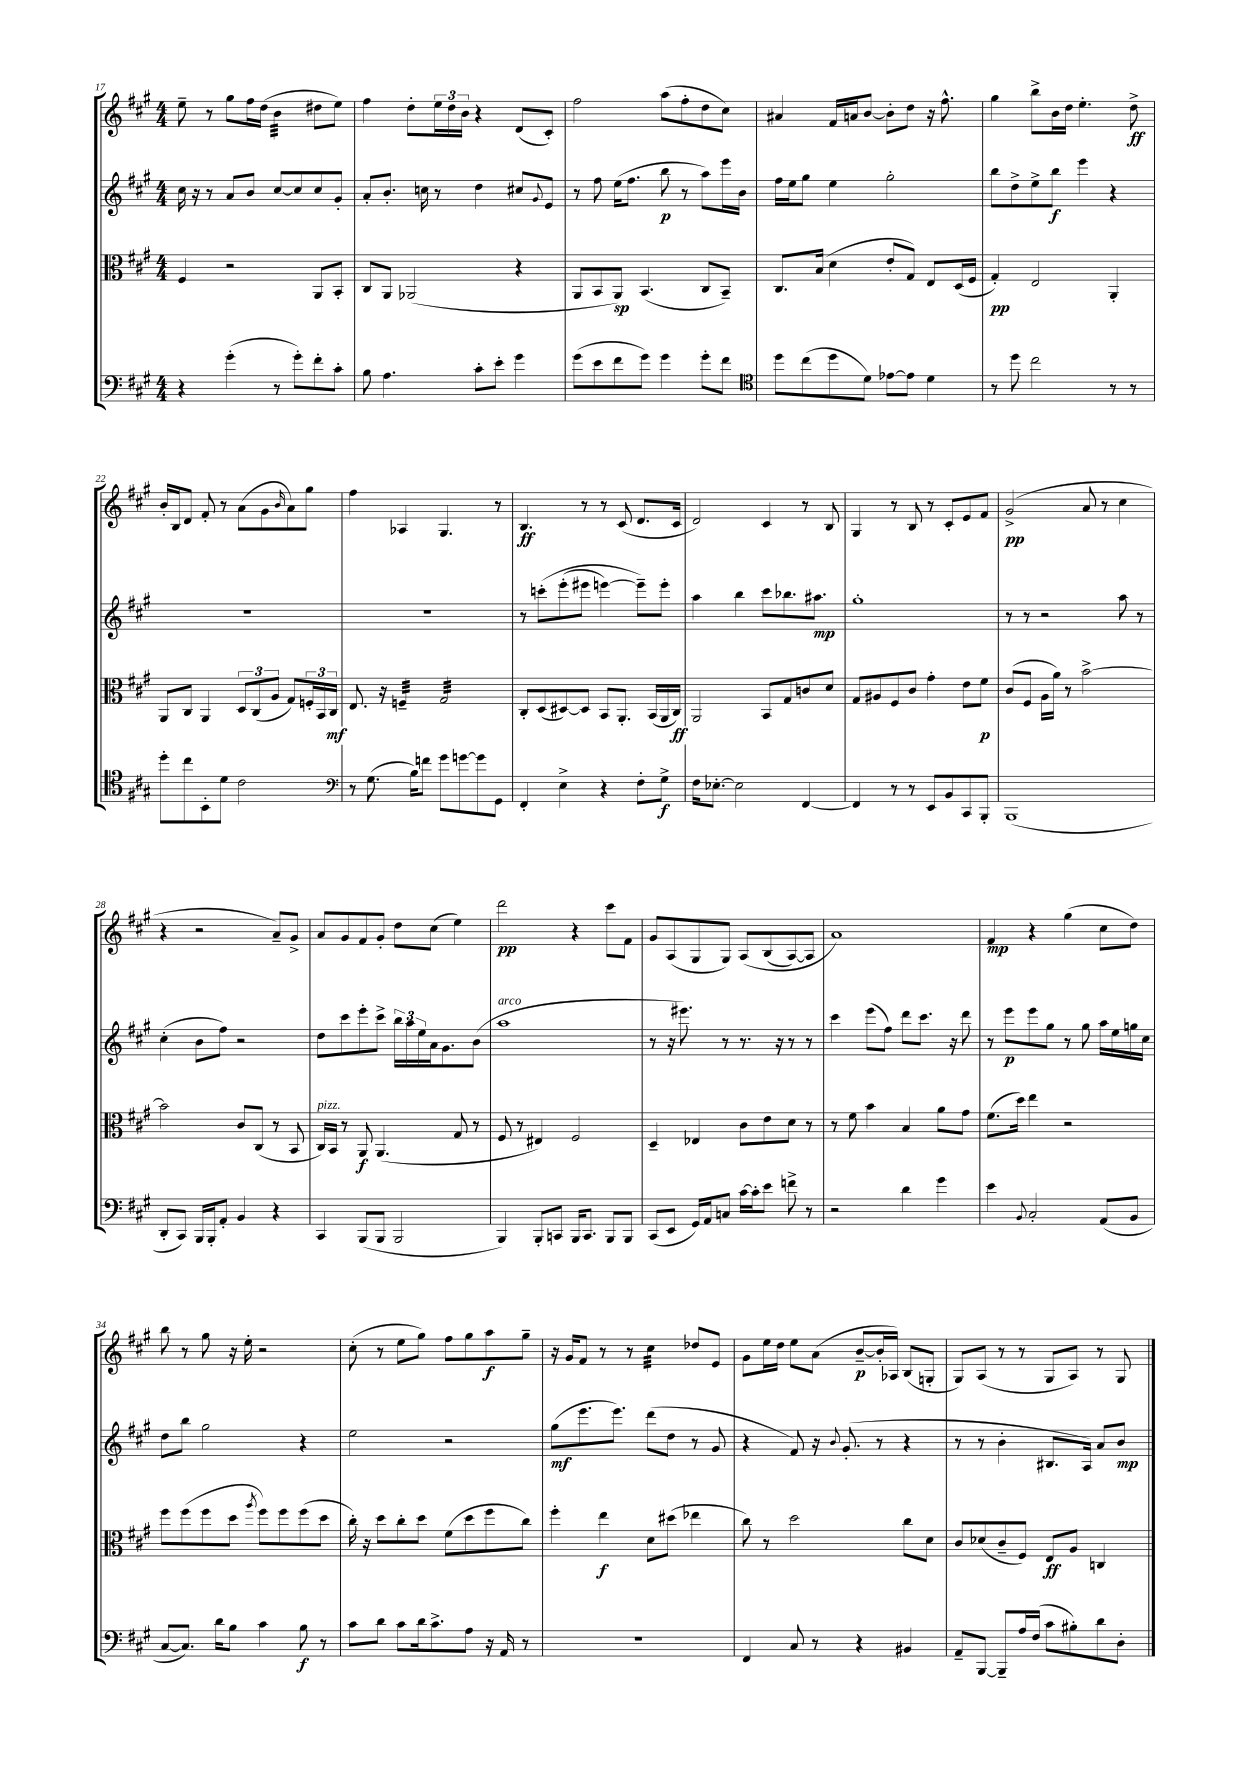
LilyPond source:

<<
\new StaffGroup <<
\new Staff = "s0" {
    \clef treble \key a \major \numericTimeSignature \time 4/4
    e''8-- r8 gis''8 fis''16 d''16( b'4:32 dis''8 e''8) |
    fis''4 d''8-. \tuplet 3/2 { e''16 d''16 b'16 } r4 d'8( cis'8-.) |
    fis''2 a''8( fis''8-. d''8 cis''8) |
    ais'4 fis'16 a'16 b'8~ b'8-. d''8 r16 fis''8.-^ |
    gis''4 b''8-> b'16 d''16 e''4.-. d''8->\ff |
    b'16-. b16 d'8 fis'8-. r8 a'8( gis'8 \grace { b'16 } a'8) gis''8 |
    fis''4 aes4 gis4. r8 |
    b4.\ff r8 r8 cis'8( d'8. cis'16 |
    d'2) cis'4 r8 b8 |
    gis4 r8 b8 r8 cis'8-. e'8 fis'8 |
    gis'2->\pp( a'8 r8 cis''4 |
    r4 r2 a'8--) gis'8-> |
    a'8 gis'8 fis'8 gis'8-. d''8 cis''8( e''4) |
    d'''2\pp r4 cis'''8 fis'8 |
    gis'8 a8( gis8 gis8) a8\( b8( a8~) a8 |
    a'1\) |
    fis'4\mp r4 gis''4( cis''8 d''8) |
    b''8 r8 gis''8 r16 e''16-. r2 |
    cis''8-.( r8 e''8 gis''8) fis''8 gis''8 a''8\f gis''8-- |
    r16 gis'16 fis'8 r8 r8 cis''4:32 des''8 e'8 |
    gis'8 e''16 d''16 e''8 a'8( b'8~--\p b'16-. aes16) b8( g8-. |
    gis8) a8( r8 r8 gis8 a8) r8 gis8 \bar "|." |
}
\new Staff = "s1" {
    \clef treble \key a \major \numericTimeSignature \time 4/4
    cis''16 r16 r8 a'8 b'8 cis''8~ cis''8 cis''8 gis'8-. |
    a'8-. b'8.-. c''16 r8 d''4 cis''8 \appoggiatura { gis'8 } e'8 |
    r8 fis''8 e''16( fis''8. b''8\p r8 a''8) e'''16 b'16 |
    fis''16 e''16 gis''8 e''4 gis''2-. |
    b''8 d''8-> e''8-> b''8\f e'''4 r4 |
    R1 |
    R1 |
    r8 c'''8-.\( e'''8-.( eis'''8 e'''4~) e'''8--\) e'''8-. |
    a''4 b''4 cis'''8 bes''8. ais''8.\mp |
    gis''1-. |
    r8 r8 r2 a''8 r8 |
    cis''4-.( b'8 fis''8) r2 |
    d''8 cis'''8 e'''8-. cis'''8-> \tuplet 3/2 { b''16 a''16 e''16 } a'16 gis'8. b'8( |
    a''1^\markup { \italic "arco" } |
    r8 r16 eis'''8.) r8 r8. r16 r8 r8 |
    cis'''4 e'''8( fis''8) d'''8 cis'''8. r16 d'''8 |
    r8 e'''8\p e'''8 gis''8 r8 gis''8 a''16 e''16 g''16 cis''16 |
    d''8 b''8 gis''2 r4 |
    e''2 r2 |
    gis''8\mf( e'''8. e'''8.) d'''8( d''8 r8 gis'8 |
    r4 fis'8) r16 \appoggiatura { b'8 } gis'8.-.( r8 r4 |
    r8 r8 b'4-. bis8. a16) a'8 b'8\mp \bar "|." |
}
\new Staff = "s2" {
    \clef alto \key a \major \numericTimeSignature \time 4/4
    fis4 r2 a,8 b,8-. |
    cis8 a,8 aes,2( r4 |
    a,8 b,8 a,8\sp) b,4.( cis8 b,8--) |
    cis8. b16( d'4 e'8-. gis8) e8 d16( fis16 |
    gis4-.\pp) e2 a,4-. |
    a,8 cis8 a,4 \tuplet 3/2 { d8 cis8( a8 } gis8) \tuplet 3/2 { f16-. b,16 cis16\mf } |
    e8. r16 f4:32-- gis2:32 |
    cis8-. d8( dis8~) dis8 b,8 a,8.-. b,16( a,16 cis16\ff) |
    a,2 b,8 gis8 c'8 d'8 |
    gis8 ais8 fis8 cis'8 gis'4-. e'8 fis'8\p |
    cis'8( fis8 a16 a'16) r8 b'2~-> |
    b'2 cis'8 cis8( r8 b,8 |
    cis16^\markup { \italic "pizz." }) b,16 r8 a,8\f a,4.( gis8 r8 |
    fis8 r8 eis4) fis2 |
    d4-- ees4 cis'8 e'8 d'8 r8 |
    r8 fis'8 b'4 b4 a'8 gis'8 |
    fis'8.( d''16) e''4 r2 |
    fis''8 fis''8( fis''8 d''8 \acciaccatura { a''8 } fis''8) fis''8 fis''8( d''8 |
    cis''16-.) r16 d''8 cis''8-. d''8 fis'8( d''8 fis''8 cis''8) |
    fis''4-. e''4\f d'8 dis''8( ees''4 |
    cis''8) r8 d''2 cis''8 d'8 |
    cis'8 des'8( cis'8-- fis8) e8\ff a8 c4 \bar "|." |
}
\new Staff = "s3" {
    \clef bass \key a \major \numericTimeSignature \time 4/4
    r4 gis'4-.( r8 gis'8-.) fis'8-. cis'8-. |
    b8 a4. cis'8-. e'8-. gis'4 |
    gis'8( e'8 fis'8 gis'8) gis'4 gis'8-. fis'8 |
    \clef tenor d''8 cis''8( d''8 d'8) ees'8~ ees'8 d'4 |
    r8 d''8 cis''2 r8 r8 |
    d''8-. cis''8 b,8-. d'8 cis'2 |
    \clef bass r8 gis8.( b16) f'8 gis'8 g'8~ g'8 gis,8 |
    fis,4-. e4-> r4 fis8-. gis8->\f |
    fis16 ees8.~-. ees2 fis,4~ |
    fis,4 r8 r8 e,8 b,8 cis,8 b,,8-. |
    b,,1( |
    d,8-. cis,8) b,,16 b,,16-. a,8-. b,4 r4 |
    cis,4 b,,8( b,,8 b,,2 |
    b,,4) b,,8-. c,8 b,,16 c,8. b,,8 b,,8 |
    cis,8( e,8 gis,16) a,16 c8 cis'16~ cis'16-. e'8 f'8-> r8 |
    r2 d'4 gis'4 |
    e'4 \appoggiatura { b,8 } cis2-. a,8( b,8 |
    cis8~ cis8.) d'16 b8 cis'4 b8\f r8 |
    cis'8 d'8 cis'8 d'16 cis'8.-> a8 r16 a,16 r8 |
    r1 |
    fis,4 cis8 r8 r4 bis,4 |
    a,8-- b,,8~ b,,8-- a16 fis16( cis'8 bis8-.) d'8 d8-. \bar "|." |
}
>>
>>
\layout { \context { \Score currentBarNumber = #17 } }
